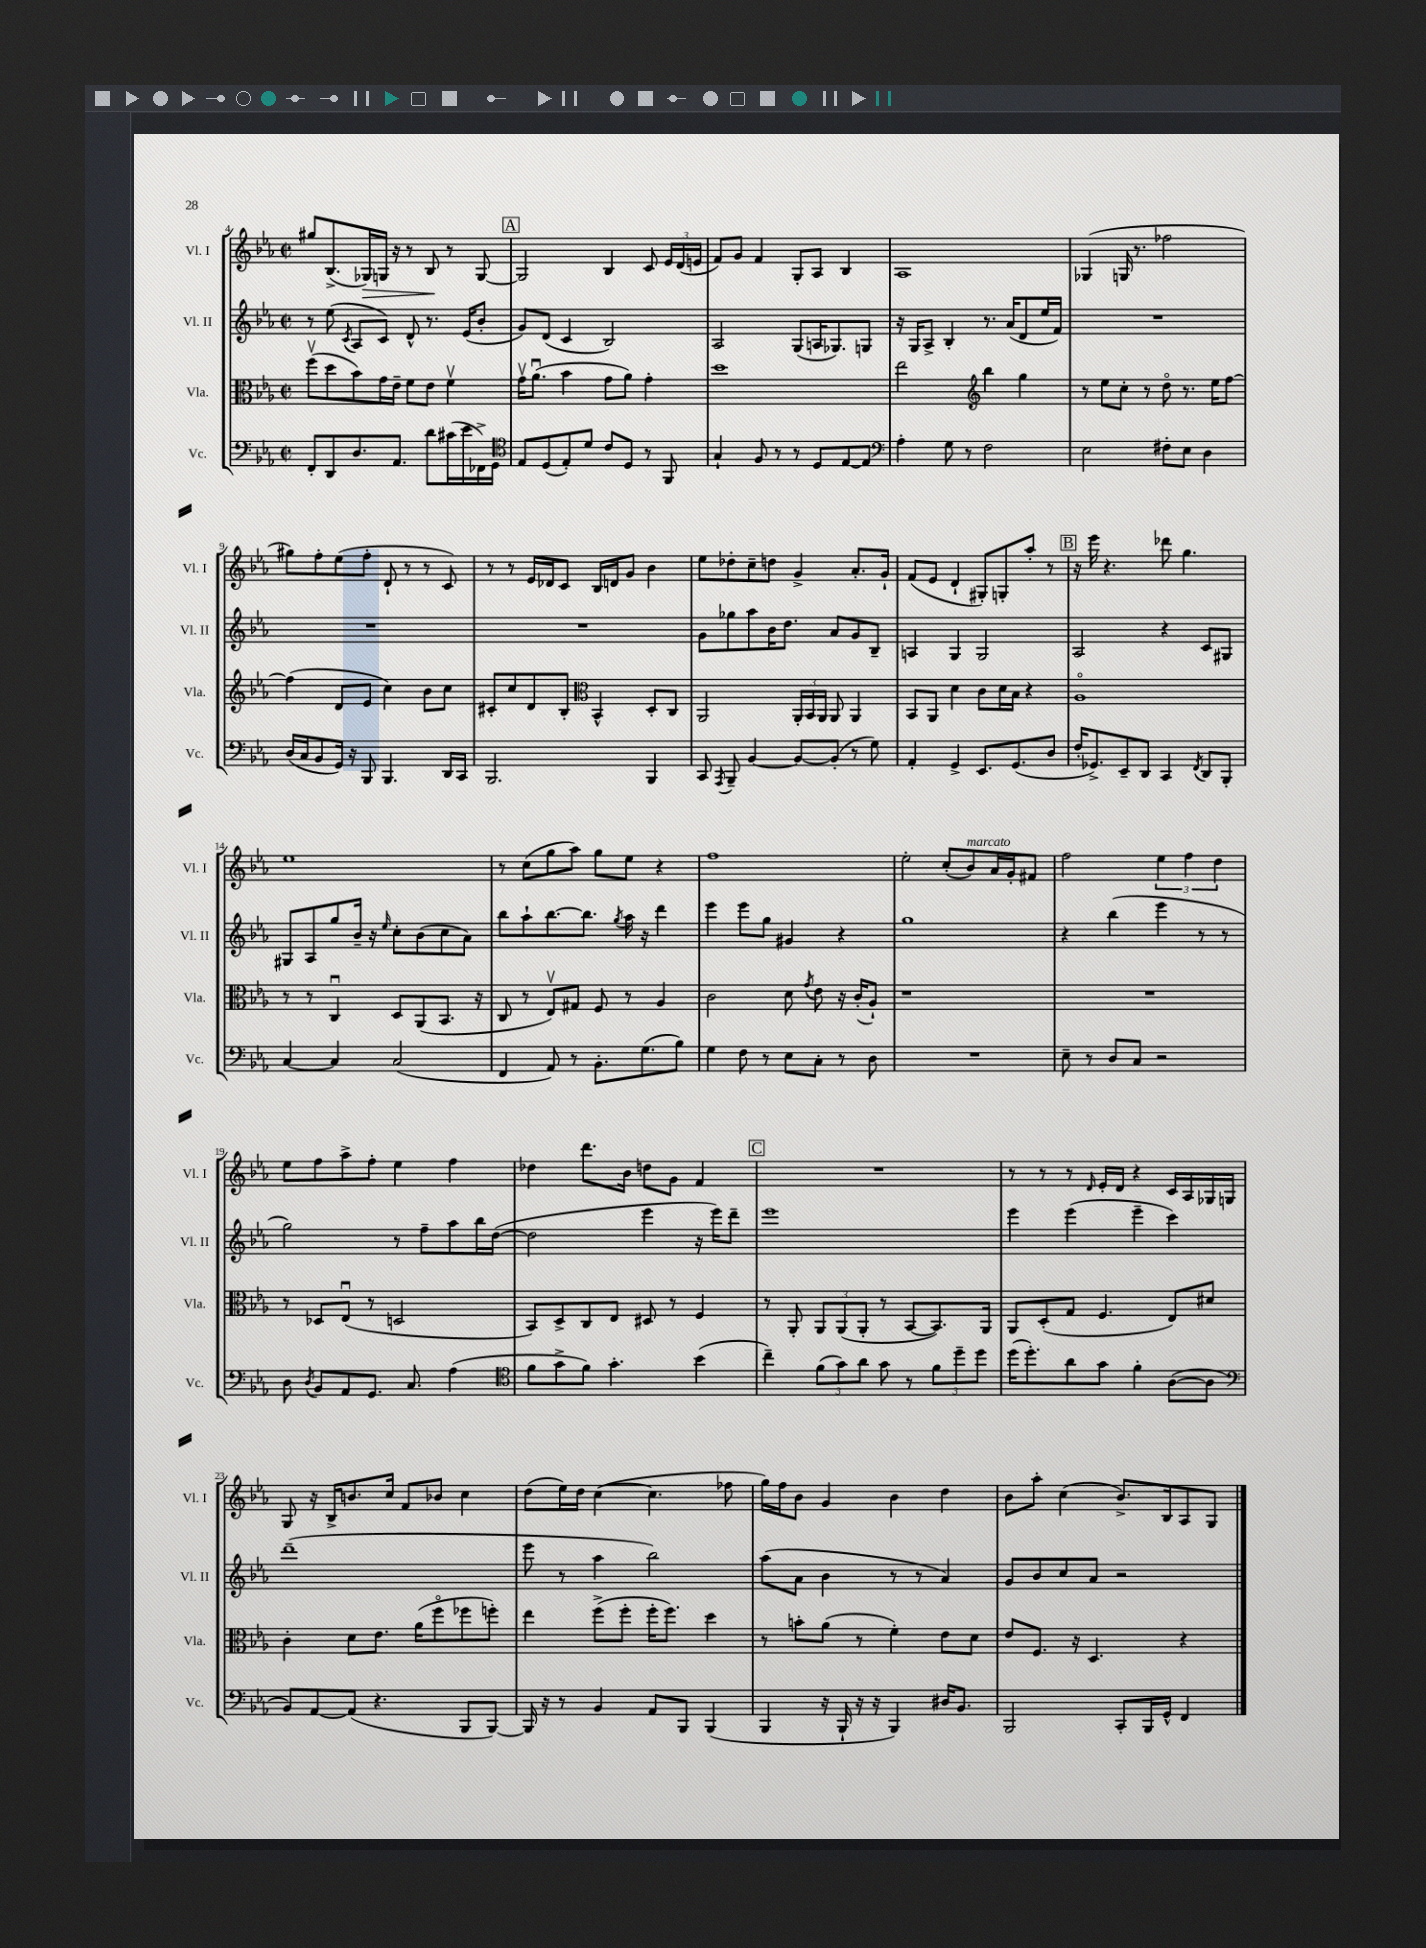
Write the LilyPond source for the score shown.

<<
\new StaffGroup <<
\new Staff = "s0" \with { instrumentName = "Vl. I" shortInstrumentName = "Vl. I" } {
    \clef treble \key ees \major \defaultTimeSignature \time 2/2
    \autoBeamOff gis''8[ bes8.->( ges16\>) g16] r16 r8 bes8\! r8 g8~ |
    \mark \markup { \box "A" } g2 bes4 c'8 \tuplet 3/2 { ees'16[ d'16( e'16] } |
    f'8[) g'8] f'4 g8[-. aes8] bes4 |
    aes1 |
    ges4( g16 r8. fes''2 |
    gis''8[) f''8-. ees''8( f''8]-. d'8-! r8 r8 c'8) |
    r8 r8 ees'16[ des'16 c'8] bes16[ d'16 g'8] bes'4 |
    ees''8[ des''8-. c''8-- d''8] g'4-> aes'8.[-. g'16]-! |
    f'8[( ees'8] d'4-! gis8[-.) g8-. aes''8]-. r8 |
    \mark \markup { \box "B" } r16 ees'''16 r4. des'''8 g''4. |
    ees''1 |
    r8 c''8[( g''8 aes''8]) g''8[ ees''8] r4 |
    f''1 |
    ees''2-. c''8[-.( bes'8^\markup { \italic "marcato" }) aes'16 g'16-. fis'8] |
    f''2 \tuplet 3/2 { ees''4 f''4 d''4 } |
    ees''8[ f''8 aes''8-> f''8]-. ees''4 f''4 |
    des''4 d'''8.[ bes'16] d''8[ g'8] f'4 |
    \mark \markup { \box "C" } R1 |
    r8 r8 r8 \grace { d'16 } ees'16[-. d'16] r4 c'16[ aes16 ges16 g16] |
    g8 r16 bes16[-> b'8. c''16] f'8[ bes'8] c''4 |
    d''8[( ees''16) d''16] c''4~( c''4. fes''8 |
    g''16[) f''16 bes'8] g'4 bes'4 d''4 |
    bes'8[ aes''8]-. c''4( bes'8.[->) bes16 aes8 g8] \bar "|." |
}
\new Staff = "s1" \with { instrumentName = "Vl. II" shortInstrumentName = "Vl. II" } {
    \clef treble \key ees \major \defaultTimeSignature \time 2/2
    \autoBeamOff r8 ees''8( \acciaccatura { c'8 } aes8[ c'8]) d'8-^ r8. ees'16[( bes'8]-. |
    \mark \markup { \box "A" } g'8[) d'8]( c'4 bes2) |
    aes2 g8[( a16 ges8.) g8] |
    r16 g16[ aes8]-> bes4-. r8. aes'16[( d'8 ees''16 f'16]) |
    R1 |
    R1 |
    R1 |
    g'8[ ges''8 aes''8 bes'16 d''8.] aes'8[ g'8 bes8]-- |
    a4 g4 g2 |
    \mark \markup { \box "B" } aes2 r4 c'8[ gis8] |
    gis8[ aes8 g''8 bes'16]-- r16 \grace { ees''16 } c''8[-. bes'8( c''8 aes'8]) |
    bes''8[ aes''8-! bes''8.~ bes''8.] \acciaccatura { g''8 } aes''16 r16 d'''4 |
    ees'''4 ees'''8[ g''8] gis'4 r4 |
    g''1 |
    r4 bes''4( ees'''4 r8 r8 |
    g''2) r8 f''8[-- aes''8 bes''16 d''16]~( |
    d''2 ees'''4 r16 ees'''16[) d'''8]-- |
    \mark \markup { \box "C" } ees'''1 |
    ees'''4 ees'''4( ees'''4-- c'''4) |
    d'''1--( |
    ees'''8 r8 aes''4 bes''2) |
    aes''8[( aes'8] bes'4 r8 r8 aes'4) |
    g'8[ bes'8 c''8 aes'8] r2 \bar "|." |
}
\new Staff = "s2" \with { instrumentName = "Vla." shortInstrumentName = "Vla." } {
    \clef alto \key ees \major \defaultTimeSignature \time 2/2
    \autoBeamOff f''8[\upbow( d''8 bes'8) g'16 ees'16]-- f'8[ ees'8] f'4\upbow |
    \mark \markup { \box "A" } g'16[\upbow aes'8.]\downbow( bes'4 g'8[ aes'8]) g'4-. |
    d''1 |
    ees''2 \clef treble bes''4 g''4 |
    r8 ees''8[ c''8]-. r8 d''8\flageolet r8. ees''16[ f''8]~ |
    f''4( d'8[ ees'8] c''4) bes'8[ c''8] |
    cis'8[-. c''8 d'8 bes8]-. \clef alto bes,4-^ d8[-. c8] |
    aes,2 \tuplet 3/2 { aes,16[-. bes,16 aes,16] } aes,8 aes,4 |
    bes,8[ aes,8] d'4 c'8[ d'16 bes16] r4 |
    \mark \markup { \box "B" } aes1\flageolet |
    r8 r8 c4\downbow d8[ aes,8( bes,8.] r16 |
    c8 r8 ees8[\upbow) gis8] f8 r8 aes4 |
    c'2 d'8 \acciaccatura { g'8 } ees'8 r16 c'16[-.( aes8]-!) |
    r1 |
    R1 |
    r8 des8[ ees8]\downbow( r8 d2 |
    bes,8[) d8-> c8 ees8] dis8 r8 f4 |
    \mark \markup { \box "C" } r8 aes,8-. \tuplet 3/2 { aes,8[ aes,8( aes,8]-. } r8 bes,8[~ bes,8.) aes,16] |
    aes,8[ d8-.( g8] f4. ees8[) dis'8] |
    c'4-. d'8[ ees'8.] aes'16[( f''8\flageolet fes''8 f''8]-.) |
    ees''4 f''8[->( f''8]-. f''16[-. f''8.]) d''4 |
    r8 b'8[-. aes'8]( r8 f'4-.) ees'8[ d'8] |
    ees'8[ f8.] r16 d4. r4 \bar "|." |
}
\new Staff = "s3" \with { instrumentName = "Vc." shortInstrumentName = "Vc." } {
    \clef bass \key ees \major \defaultTimeSignature \time 2/2
    \autoBeamOff f,8[-. d,8 d8. aes,8.] d'8[ cis'16( ees'16 fes,16->) g,16] |
    \mark \markup { \box "A" } \clef tenor ees8[ d8( ees8-.) d'8] c'8[ d8] r8 f,8 |
    g4-! f8 r8 r8 d8[ ees8~ ees8] |
    \clef bass aes4-. g8 r8 f2 |
    ees2 fis8[-. ees8] d4 |
    d16[( c16 bes,8 g,16]) r16 bes,,8 bes,,4. d,16[ c,16] |
    bes,,2. bes,,4 |
    c,8 \acciaccatura { aes,,8 } bes,,8-- bes,4~ bes,8[~ bes,8]-.( r8 g8) |
    aes,4-. g,4-> ees,8.[ g,8.( d8] |
    \mark \markup { \box "B" } f16[-. ges,8.->) ees,8-- d,8] c,4 \acciaccatura { f,8 } d,8[ bes,,8]-. |
    c4~ c4 c2( |
    f,4 aes,8) r8 bes,8.[-. g8.( bes8]) |
    g4 f8 r8 ees8[ c8]-. r8 d8 |
    R1 |
    ees8-- r8 d8[ c8] r2 |
    d8 \acciaccatura { d8 } bes,8[ aes,8 g,8.] c8. aes4( |
    \clef tenor f'8[ g'8-> f'8]) g'4.-. bes'4( |
    \mark \markup { \box "C" } c''4--) \tuplet 3/2 { f'8[( g'8) aes'8] } g'8 r8 \tuplet 3/2 { f'8[ d''8-- d''8] } |
    d''16[( d''8.-.) aes'8 g'8] f'4-. aes8[~( aes8] |
    \clef bass bes,8[) aes,8~ aes,8]( r4. bes,,8[ bes,,8]~) |
    bes,,16 r16 r8 bes,4 aes,8[ bes,,8] bes,,4( |
    bes,,4 r16 bes,,16-! r16 r16 bes,,4) dis16[ bes,8.] |
    bes,,2 c,8[-. bes,,16 g,16]-^ f,4 \bar "|." |
}
>>
>>
\layout { \context { \Score currentBarNumber = #4 } }
